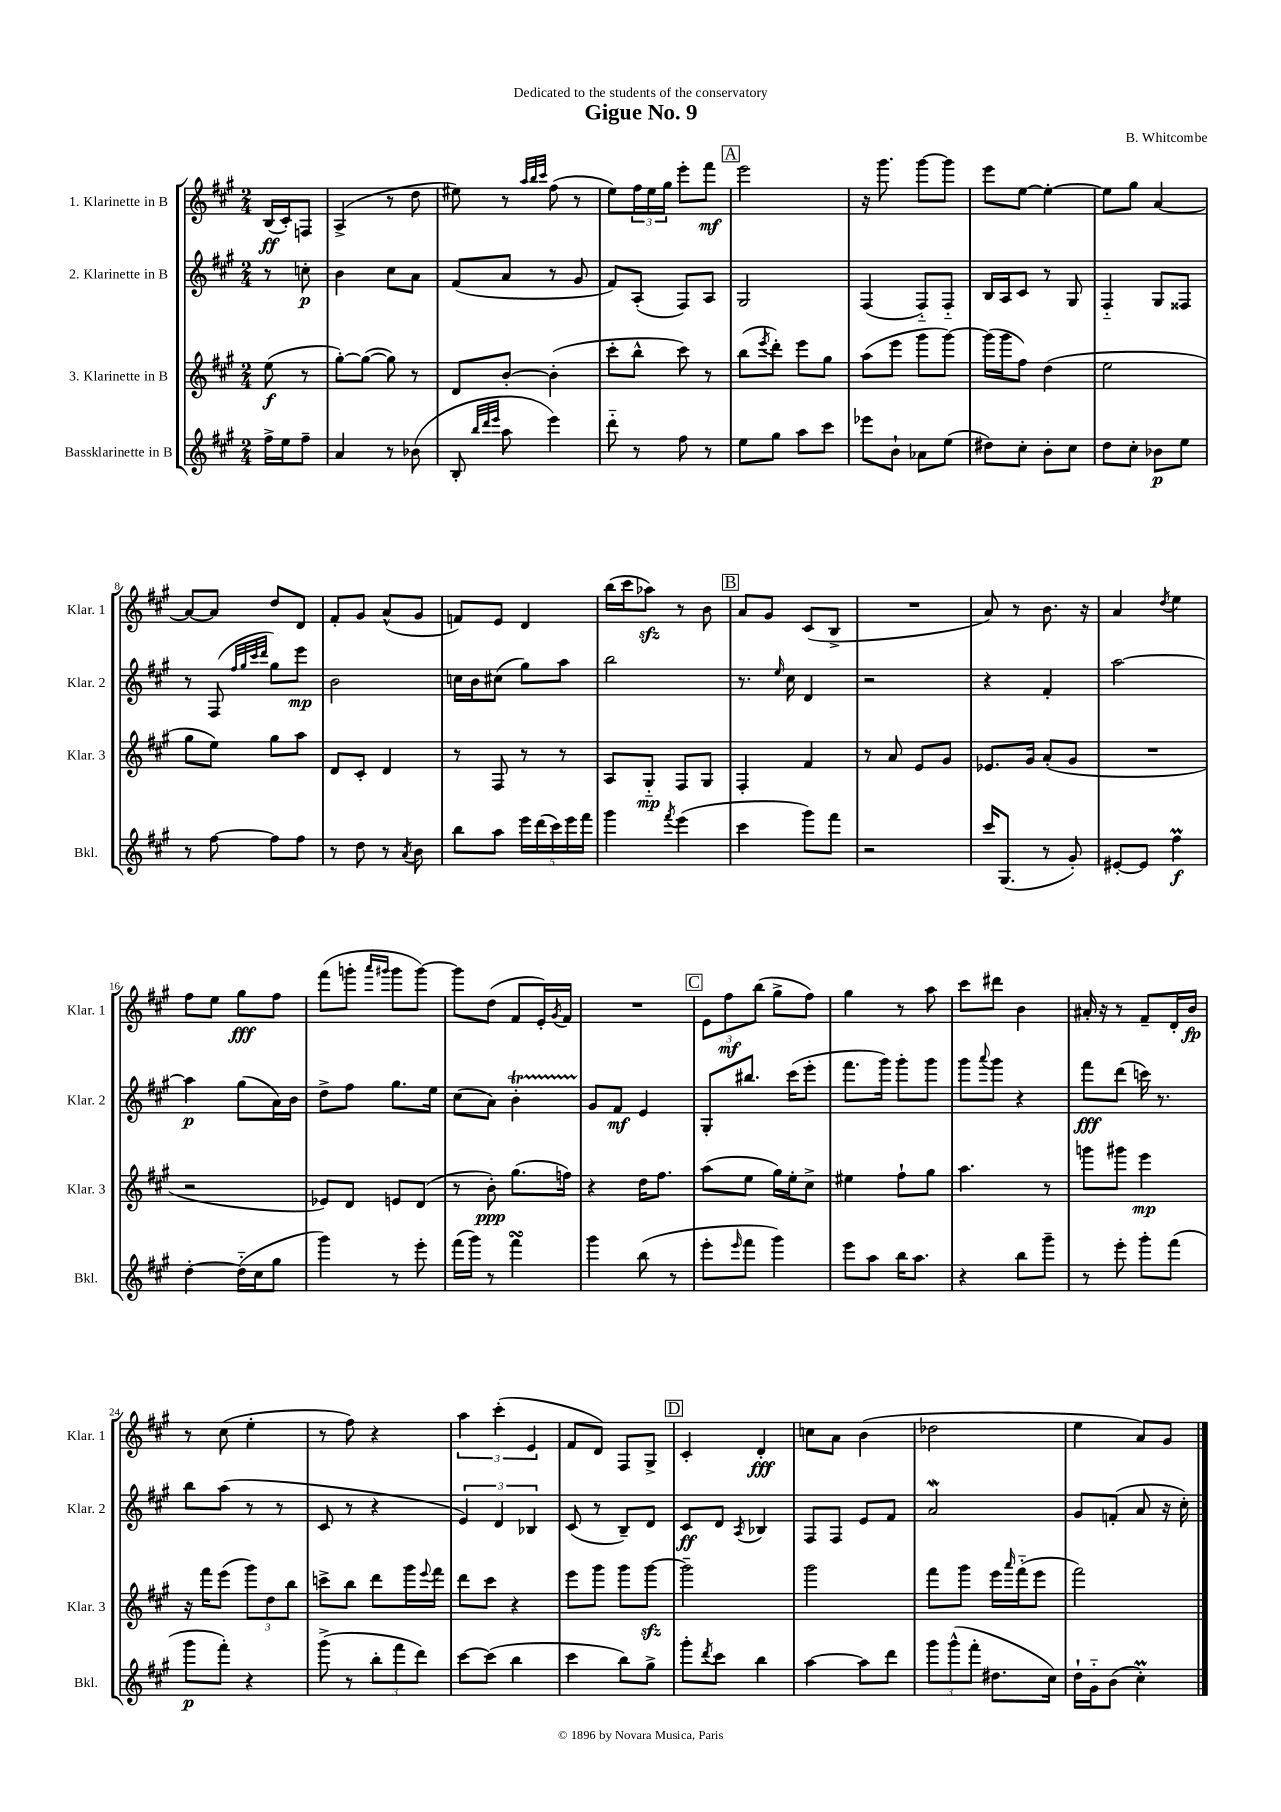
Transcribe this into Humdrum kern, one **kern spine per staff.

**kern	**dynam	**kern	**dynam	**kern	**dynam	**kern	**dynam
*part4	*part4	*part3	*part3	*part2	*part2	*part1	*part1
*staff4	*staff4	*staff3	*staff3	*staff2	*staff2	*staff1	*staff1
*I"Bassklarinette in B	*	*I"3. Klarinette in B	*	*I"2. Klarinette in B	*	*I"1. Klarinette in B	*
*I'Bkl.	*	*I'Klar. 3	*	*I'Klar. 2	*	*I'Klar. 1	*
*clefG2	*	*clefG2	*	*clefG2	*	*clefG2	*
*k[f#c#g#]	*	*k[f#c#g#]	*	*k[f#c#g#]	*	*k[f#c#g#]	*
*M2/4	*	*M2/4	*	*M2/4	*	*M2/4	*
=	=	=	=	=	=	=	=
16ff#^\LL	.	(8ee\	f	8r	.	(16B/LL	ff
16ee\J	.	.	.	.	.	16c#'/J)	.
8ff#~\J	.	8r	.	8ccn'\	p	8Fn/J	.
=1	=1	=1	=1	=1	=1	=1	=1
4a/	.	[8gg#'\L)	.	4b\	.	(4A^/	.
.	.	(8gg#\J_	.	.	.	.	.
8r	.	8gg#\])	.	8cc#\L	.	8r	.
(8b-X\	.	8r	.	8a\J	.	8dd\	.
=2	=2	=2	=2	=2	=2	=2	=2
8B'/	.	8d/L	.	(8f#/L	.	8ee#X\)	.
32qqbb/LLL	.	.	.	.	.	.	.
32qqddd/	.	.	.	.	.	.	.
32qqeee/JJJ	.	.	.	.	.	.	.
8aa\	.	[8b'/J	.	8a/J	.	8r	.
.	.	.	.	.	.	32qqaa/LLL	.
.	.	.	.	.	.	32qqbb/	.
.	.	.	.	.	.	32qqccc#/JJJ	.
4eee\)	.	(4b'\]	.	8r	.	(8ff#\	.
.	.	.	.	8g#/	.	8r	.
=3	=3	=3	=3	=3	=3	=3	=3
8ddd\	.	8ccc#'\L	.	8f#/L)	.	8ee\L)	.
8r	.	8bb^^\J	.	(8A'/J	.	24ff#\L	.
.	.	.	.	.	.	24ee\	.
.	.	.	.	.	.	24gg#\JJ	.
8ff#\	.	8ccc#\)	.	8F#/L)	.	8eee'\L	.
8r	.	8r	.	8A/J	.	8fff#\J	mf
!!LO:REH:place=s1:t=A
=4	=4	=4	=4	=4	=4	=4	=4
8ee\L	.	(8bb\L	.	2G#/	.	2eee\	.
.	.	8qeee/	.	.	.	.	.
8gg#\J	.	8ddd'\J)	.	.	.	.	.
8aa\L	.	8eee\L	.	.	.	.	.
8ccc#\J	.	8gg#\J	.	.	.	.	.
=5	=5	=5	=5	=5	=5	=5	=5
8eee-X\L	.	(8aa\L	.	(4F#/	.	16r	.
.	.	.	.	.	.	8.ggg#\	.
8b`\J	.	8eee\J	.	.	.	.	.
8a-X\L	.	8ggg#\L	.	8F#/L)	.	[8ggg#\L	.
(8ee\J	.	[8ggg#\J)	.	8F#/J	.	8ggg#\J]	.
=6	=6	=6	=6	=6	=6	=6	=6
8dd#X\L)	.	(16ggg#\LL]	.	16B/LL	.	8eee\L	.
.	.	16ggg#\J	.	16A/J	.	.	.
8cc#'\J	.	8ff#\J)	.	8c#/J	.	[8ee\J	.
8b'\L	.	(4dd\	.	8r	.	4ee'\_	.
8cc#\J	.	.	.	8G#/	.	.	.
=7	=7	=7	=7	=7	=7	=7	=7
8dd\L	.	2ee\	.	4F#/	.	8ee\L]	.
8cc#'\J	.	.	.	.	.	8gg#\J	.
8b-X\L	p	.	.	8G#/L	.	[4a/	.
8ee\J	.	.	.	8F##X/J	.	.	.
!!LO:LB:g=z
=8	=8	=8	=8	=8	=8	=8	=8
8r	.	8gg#\L	.	8r	.	8a/L_	.
[8ff#\	.	8ee\J)	.	(8F#/	.	8a/J]	.
.	.	.	.	32qqff#/LLL	.	.	.
.	.	.	.	32qqgg#/	.	.	.
.	.	.	.	32qqccc#/	.	.	.
.	.	.	.	32qqddd/JJJ	.	.	.
8ff#\L]	.	8gg#\L	.	8gg#\L)	.	8dd/L	.
8ff#\J	.	8aa\J	.	8eee\J	mp	8d/J	.
=9	=9	=9	=9	=9	=9	=9	=9
8r	.	8d/L	.	2b\	.	8f#'/L	.
8dd\	.	8c#'/J	.	.	.	8g#/J	.
8r	.	4d/	.	.	.	(8a^^/L	.
8qa/	.	.	.	.	.	.	.
8b\	.	.	.	.	.	8g#/J	.
=10	=10	=10	=10	=10	=10	=10	=10
8bb\L	.	8r	.	16ccn\LL	.	8fn/L)	.
.	.	.	.	16b\J	.	.	.
8aa\J	.	8F#/	.	(8cc#X\J	.	8e/J	.
20eee\LL	.	8r	.	8gg#\L)	.	4d/	.
(20ddd\	.	.	.	.	.	.	.
20ccc#\)	.	.	.	.	.	.	.
.	.	8r	.	8aa\J	.	.	.
20eee\	.	.	.	.	.	.	.
20fff#\JJ	.	.	.	.	.	.	.
=11	=11	=11	=11	=11	=11	=11	=11
4ggg#\	.	8A/L	.	2bb\	.	(16bb\LL	.
.	.	.	.	.	.	16ccc#\J	.
.	.	8G#/J	mp	.	.	8aa-Xzz\J)	.
8qfff#/	.	.	.	.	.	.	.
(4eee\	.	8F#/L	.	.	.	8r	.
.	.	8G#/J	.	.	.	8b\	.
!!LO:REH:place=s1:t=B
=12	=12	=12	=12	=12	=12	=12	=12
4ccc#\	.	4F#'/	.	8.r	.	8a/L	.
.	.	.	.	.	.	8g#/J	.
.	.	.	.	16qqee/	.	.	.
.	.	.	.	16cc#\	.	.	.
8ggg#\L)	.	4f#/	.	4d/	.	(8c#/L	.
8fff#\J	.	.	.	.	.	8B^/J	.
=13	=13	=13	=13	=13	=13	=13	=13
2r	.	8r	.	2r	.	2r	.
.	.	8a/	.	.	.	.	.
.	.	8e/L	.	.	.	.	.
.	.	8g#/J	.	.	.	.	.
=14	=14	=14	=14	=14	=14	=14	=14
16ccc#/KL	.	8.e-X/L	.	4r	.	8a/)	.
(8.G#/J	.	.	.	.	.	.	.
.	.	.	.	.	.	8r	.
.	.	16g#/Jk	.	.	.	.	.
8r	.	(8a'/L	.	4f#'/	.	8.b\	.
8g#'/)	.	8g#/J	.	.	.	.	.
.	.	.	.	.	.	16r	.
=15	=15	=15	=15	=15	=15	=15	=15
[8e#X'/L	.	2r	.	[2aa\	.	4a/	.
8e#/J]	.	.	.	.	.	.	.
.	.	.	.	.	.	8qdd/	.
4ff#M\	f	.	.	.	.	4ee\	.
!!LO:LB:g=z
=16	=16	=16	=16	=16	=16	=16	=16
[4dd'\	.	2r	.	4aa\]	p	8ff#\L	.
.	.	.	.	.	.	8ee\J	.
(16dd\LL]	.	.	.	(8gg#\L	.	8gg#\L	fff
16cc#\J	.	.	.	.	.	.	.
8gg#\J	.	.	.	16a\L)	.	8ff#\J	.
.	.	.	.	16b\JJ	.	.	.
=17	=17	=17	=17	=17	=17	=17	=17
4ggg#\)	.	8e-X/L)	.	8dd^\L	.	(8fff#\L	.
.	.	8d/J	.	8ff#\J	.	8gggn'\J	.
.	.	.	.	.	.	16qqaaa/LL	.
.	.	.	.	.	.	16qqggg#X/JJ	.
8r	.	8en/L	.	8.gg#\L	.	8ggg#\L	.
8eee'\	.	(8d/J	.	.	.	[8ggg#\J)	.
.	.	.	.	16ee\Jk	.	.	.
=18	=18	=18	=18	=18	=18	=18	=18
(16fff#\LL	.	8r	.	(8cc#\L	.	8ggg#\L]	.
16ggg#\JJ)	.	.	.	.	.	.	.
8r	.	8b'\)	ppp	8a\J)	.	(8dd\J	.
4fff#sSSS\	.	(8.gg#\L	.	4bT'\	.	8f#/L	.
.	.	.	.	.	.	16e'/L)	.
.	.	.	.	.	.	8qg#/	.
.	.	16ffn\Jk)	.	.	.	16f#/JJ	.
=19	=19	=19	=19	=19	=19	=19	=19
4ggg#\	.	4r	.	8g#/L	.	2r	.
.	.	.	.	8f#/J	mf	.	.
(8bb\	.	16dd\KL	.	4e/	.	.	.
.	.	8.ff#\J	.	.	.	.	.
8r	.	.	.	.	.	.	.
!!LO:REH:place=s1:t=C
=20	=20	=20	=20	=20	=20	=20	=20
8eee'\L	.	(8aa\L	.	8G#'/L	.	12e\L	.
.	.	.	.	.	.	12ff#\	mf
16qqeee/	.	.	.	.	.	.	.
8fff#\J	.	8ee\J	.	8.bb#X/J	.	.	.
.	.	.	.	.	.	(12bb\J	.
4ggg#\)	.	16gg#\LL)	.	.	.	8gg#^\L	.
.	.	16ee'\J	.	(16ccc#\KL	.	.	.
.	.	8cc#^\J	.	8eee'\J	.	8ff#\J)	.
=21	=21	=21	=21	=21	=21	=21	=21
8eee\L	.	4ee#X\	.	8.fff#\L	.	4gg#\	.
8aa\J	.	.	.	.	.	.	.
.	.	.	.	16ggg#\Jk)	.	.	.
16bb\KL	.	8ff#`\L	.	8ggg#'\L	.	8r	.
8.aa\J	.	.	.	.	.	.	.
.	.	8gg#\J	.	8ggg#\J	.	8aa\	.
=22	=22	=22	=22	=22	=22	=22	=22
4r	.	4.aa\	.	8ggg#\L	.	8ccc#\L	.
.	.	.	.	8qqaaa/	.	.	.
.	.	.	.	8ggg#\J	.	8ddd#X\J	.
8bb\L	.	.	.	4r	.	4b\	.
8ggg#~\J	.	8r	.	.	.	.	.
=23	=23	=23	=23	=23	=23	=23	=23
8r	.	8gggn\L	.	8fff#\L	fff	16a#X'/	.
.	.	.	.	.	.	16r	.
8eee'\	.	8ggg#X\J	.	(8ddd\J	.	8r	.
8ggg#'\L	.	4eee\	mp	16cccn\)	.	8f#~/L	.
.	.	.	.	8.r	.	.	.
(8fff#\J	.	.	.	.	.	16d'/L	.
.	.	.	.	.	.	16b/JJ	fp
!!LO:LB:g=z
=24	=24	=24	=24	=24	=24	=24	=24
8ggg#\L	p	16r	.	8bb\L	.	8r	.
.	.	16fff#\KL	.	.	.	.	.
8fff#'\J)	.	(8eee\J	.	(8aa\J	.	(8cc#\	.
4r	.	12ggg#\L)	.	8r	.	4ee'\	.
.	.	12dd\	.	.	.	.	.
.	.	.	.	8r	.	.	.
.	.	12bb\J	.	.	.	.	.
=25	=25	=25	=25	=25	=25	=25	=25
(8ggg#^\	.	8cccn^\L	.	8c#/	.	8r	.
8r	.	8bb\J	.	8r	.	8ff#\)	.
12bb'\L	.	8ddd\L	.	4r	.	4r	.
12fff#\	.	.	.	.	.	.	.
.	.	16ggg#\L	.	.	.	.	.
12ddd\J)	.	.	.	.	.	.	.
.	.	8qqeee/	.	.	.	.	.
.	.	16fff#\JJ	.	.	.	.	.
=26	=26	=26	=26	=26	=26	=26	=26
[8ccc#\L	.	8ddd\L	.	6e/)	.	6aa\	.
(8ccc#\J]	.	8ccc#\J	.	.	.	.	.
.	.	.	.	6d/	.	(6ccc#'\	.
4bb\	.	4r	.	.	.	.	.
.	.	.	.	6B-X/	.	6e/	.
=27	=27	=27	=27	=27	=27	=27	=27
4ccc#\	.	8eee\L	.	(8c#/	.	8f#/L	.
.	.	8ggg#\J	.	8r	.	8d/J)	.
8bb\L)	.	8ggg#\L	.	8B~/L)	.	8F#/L	.
8gg#^\J	.	[8ggg#zz\J	.	8d/J	.	8G#^/J	.
!!LO:REH:place=s1:t=D
=28	=28	=28	=28	=28	=28	=28	=28
8ggg#'\L	.	2ggg#~\]	.	8c#/L	ff	4c#'/	.
8qddd/	.	.	.	.	.	.	.
8ccc#\J	.	.	.	8d/J	.	.	.
.	.	.	.	8qA/	.	.	.
4bb\	.	.	.	4B-X/	.	4d'/	fff
=29	=29	=29	=29	=29	=29	=29	=29
[4aa\	.	2ggg#\	.	8F#/L	.	8ccn\L	.
.	.	.	.	8F#/J	.	8a\J	.
8aa\L]	.	.	.	8e/L	.	(4b\	.
8ddd\J	.	.	.	8f#/J	.	.	.
=30	=30	=30	=30	=30	=30	=30	=30
12ggg#\L	.	8fff#\L	.	2aw/	.	2dd-X\	.
(12ggg#^^\	.	.	.	.	.	.	.
.	.	8ggg#\J	.	.	.	.	.
12fff#'\J	.	.	.	.	.	.	.
8.dd#X\L	.	16eee\LL	.	.	.	.	.
.	.	16qqaaa/	.	.	.	.	.
.	.	(16fff#\J	.	.	.	.	.
.	.	8eee\J	.	.	.	.	.
16cc#\Jk)	.	.	.	.	.	.	.
=31	=31	=31	=31	=31	=31	=31	=31
16dd`\LL	.	2fff#\)	.	8g#/L	.	4ee\	.
16g#\J	.	.	.	.	.	.	.
(8b\J	.	.	.	(8fn'/J	.	.	.
4cc#m'\)	.	.	.	8a/	.	8a/L)	.
.	.	.	.	16r	.	8g#/J	.
.	.	.	.	16cc#'\)	.	.	.
==	==	==	==	==	==	==	==
*-	*-	*-	*-	*-	*-	*-	*-
